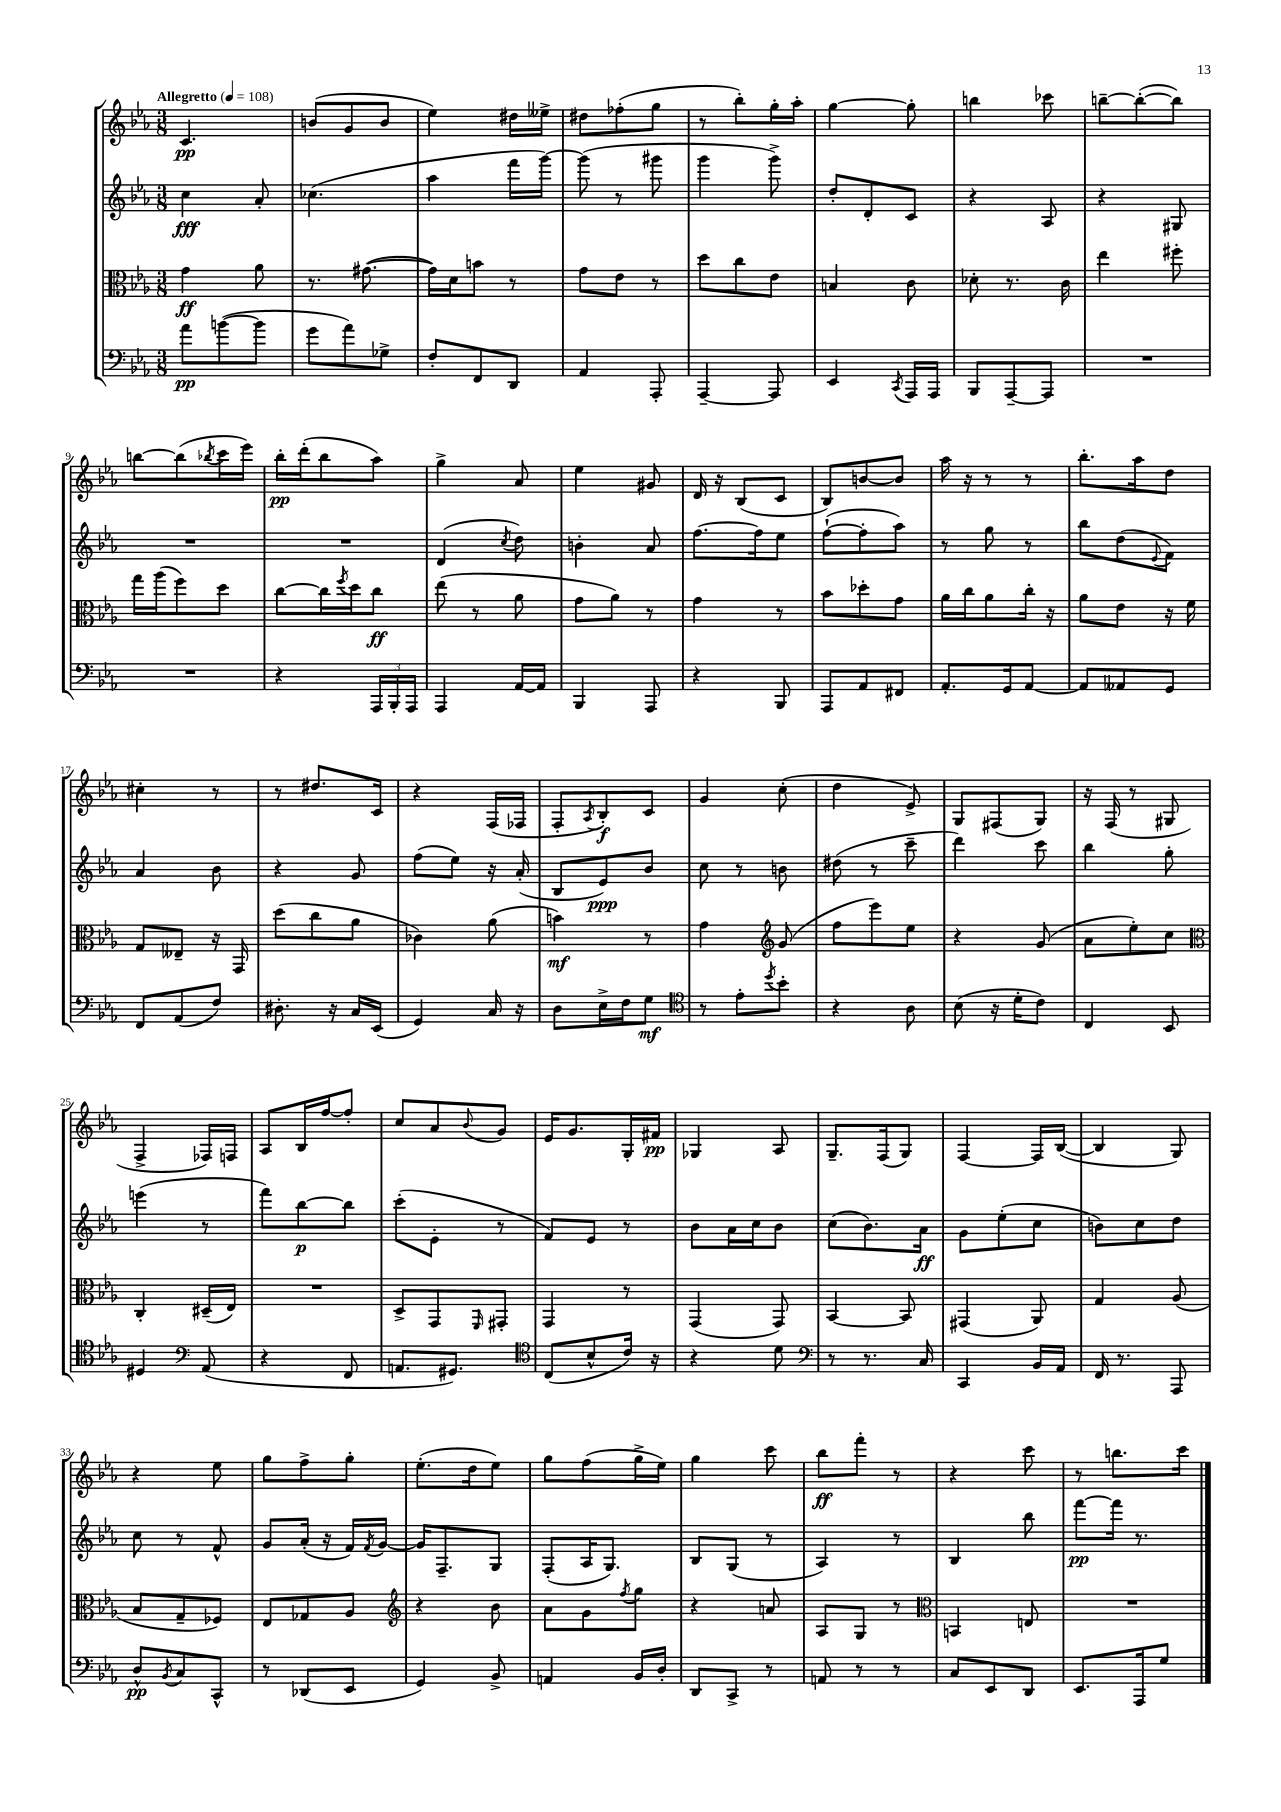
<<
\new StaffGroup <<
\new Staff = "s0" {
    \clef treble \key ees \major \numericTimeSignature \time 3/8 \tempo "Allegretto" 4 = 108
    c'4.\pp |
    b'8( g'8 b'8 |
    ees''4) dis''16 eeses''16-> |
    dis''8 fes''8-.( g''8 |
    r8 bes''8-.) g''16-. aes''16-. |
    g''4~ g''8-. |
    b''4 ces'''8 |
    b''8~-- b''8~-.( b''8) |
    b''8~ b''8( \acciaccatura { bes''8 } c'''16 ees'''16) |
    bes''16-.\pp d'''16-.( bes''8 aes''8) |
    g''4-> aes'8 |
    ees''4 gis'8 |
    d'16 r16 bes8( c'8 |
    bes8) b'8~ b'8 |
    aes''16 r16 r8 r8 |
    bes''8.-. aes''16 d''8 |
    cis''4-. r8 |
    r8 dis''8. c'16 |
    r4 f16( fes16 |
    f8-. \acciaccatura { aes8 } bes8-.\f) c'8 |
    g'4 c''8-.( |
    d''4 ees'8->) |
    g8 fis8( g8) |
    r16 f16( r8 gis8 |
    f4-> fes16) f16 |
    aes8 bes16 f''16~ f''8-. |
    c''8 aes'8 \appoggiatura { bes'8 } g'8 |
    ees'16 g'8. g16-. fis'16\pp |
    ges4 aes8 |
    g8.-- f16( g8) |
    f4~ f16 bes16~( |
    bes4 g8) |
    r4 ees''8 |
    g''8 f''8-> g''8-. |
    ees''8.-.( d''16 ees''8) |
    g''8 f''8( g''16-> ees''16) |
    g''4 c'''8 |
    bes''8\ff f'''8-. r8 |
    r4 c'''8 |
    r8 b''8. c'''16 \bar "|." |
}
\new Staff = "s1" {
    \clef treble \key ees \major \numericTimeSignature \time 3/8
    c''4\fff aes'8-. |
    ces''4.( |
    aes''4 f'''16 g'''16~) |
    g'''8( r8 gis'''8 |
    g'''4 g'''8->) |
    d''8-. d'8-. c'8 |
    r4 aes8 |
    r4 gis8 |
    R4. |
    R4. |
    d'4( \acciaccatura { c''8 } d''8) |
    b'4-. aes'8 |
    f''8.~ f''16 ees''8 |
    f''8~-!( f''8-. aes''8) |
    r8 g''8 r8 |
    bes''8 d''8( \appoggiatura { ees'8 } f'8) |
    aes'4 bes'8 |
    r4 g'8 |
    f''8( ees''8) r16 aes'16-.( |
    bes8 ees'8\ppp) bes'8 |
    c''8 r8 b'8 |
    dis''8( r8 c'''8-- |
    d'''4) c'''8 |
    bes''4 g''8-. |
    e'''4( r8 |
    f'''8) bes''8~\p bes''8 |
    c'''8-.( ees'8-. r8 |
    f'8) ees'8 r8 |
    bes'8 aes'16 c''16 bes'8 |
    c''8( bes'8.) aes'16\ff |
    g'8 ees''8-.( c''8 |
    b'8) c''8 d''8 |
    c''8 r8 f'8-^ |
    g'8 aes'16-.( r16 f'16) \acciaccatura { f'8 } g'16~ |
    g'16 f8.-- g8 |
    f8-.( aes16 g8.) |
    bes8 g8( r8 |
    aes4) r8 |
    bes4 bes''8 |
    f'''8~\pp f'''16 r8. \bar "|." |
}
\new Staff = "s2" {
    \clef alto \key ees \major \numericTimeSignature \time 3/8
    g'4\ff aes'8 |
    r8. gis'8.~( |
    gis'16) d'16 b'8 r8 |
    g'8 ees'8 r8 |
    d''8 c''8 ees'8 |
    b4 c'8 |
    des'8-. r8. c'16 |
    ees''4 fis''8-. |
    g''16 aes''16( f''8) d''8 |
    c''8~ c''16 \acciaccatura { f''8 } d''16 c''8\ff |
    ees''8( r8 aes'8 |
    g'8 aes'8) r8 |
    g'4 r8 |
    bes'8 des''8-. g'8 |
    aes'16 c''16 aes'8 c''16-. r16 |
    aes'8 ees'8 r16 f'16 |
    g8 eeses8-- r16 g,16 |
    d''8( c''8 aes'8 |
    ces'4) aes'8( |
    b'4\mf) r8 |
    g'4 \clef treble g'8( |
    f''8 ees'''8) ees''8 |
    r4 g'8( |
    aes'8 ees''8-.) c''8 |
    \clef alto c4-. dis16--( ees16) |
    R4. |
    d8-> g,8 \grace { f,16 } gis,8-. |
    g,4 r8 |
    g,4( g,8) |
    bes,4~ bes,8 |
    gis,4( aes,8) |
    g4 aes8( |
    bes8 g8-- fes8) |
    ees8 ges8 aes8 |
    \clef treble r4 bes'8 |
    aes'8 g'8 \acciaccatura { f''8 } g''8 |
    r4 a'8 |
    aes8 g8 r8 |
    \clef alto b,4 e8 |
    R4. \bar "|." |
}
\new Staff = "s3" {
    \clef bass \key ees \major \numericTimeSignature \time 3/8
    aes'8\pp b'8~( b'8 |
    g'8 aes'8) ges8-> |
    f8-. f,8 d,8 |
    aes,4 aes,,8-. |
    aes,,4~-- aes,,8 |
    ees,4 \acciaccatura { c,8 } aes,,16 aes,,16 |
    bes,,8 aes,,8~-- aes,,8 |
    R4. |
    R4. |
    r4 \tuplet 3/2 { aes,,16 bes,,16-. aes,,16 } |
    aes,,4 aes,16~ aes,16 |
    bes,,4 aes,,8 |
    r4 bes,,8 |
    aes,,8 aes,8 fis,8 |
    aes,8.-. g,16 aes,8~ |
    aes,8 aeses,8 g,8 |
    f,8 aes,8( f8) |
    dis8.-. r16 c16 ees,16( |
    g,4) c16 r16 |
    d8 ees16-> f16 g8\mf |
    \clef tenor r8 ees'8-. \acciaccatura { d''8 } bes'8-. |
    r4 aes8 |
    bes8( r16 d'16-. c'8) |
    c4 bes,8 |
    dis4 \clef bass aes,8( |
    r4 f,8 |
    a,8. gis,8.) |
    \clef tenor c8( bes8-^ c'16) r16 |
    r4 d'8 |
    \clef bass r8 r8. c16 |
    c,4 bes,16 aes,16 |
    f,16 r8. aes,,8 |
    d8-^\pp \acciaccatura { bes,8 } c8 c,8-^ |
    r8 des,8( ees,8 |
    g,4) bes,8-> |
    a,4 bes,16 d16-. |
    d,8 c,8-> r8 |
    a,8 r8 r8 |
    c8 ees,8 d,8 |
    ees,8. aes,,16 g8 \bar "|." |
}
>>
>>
